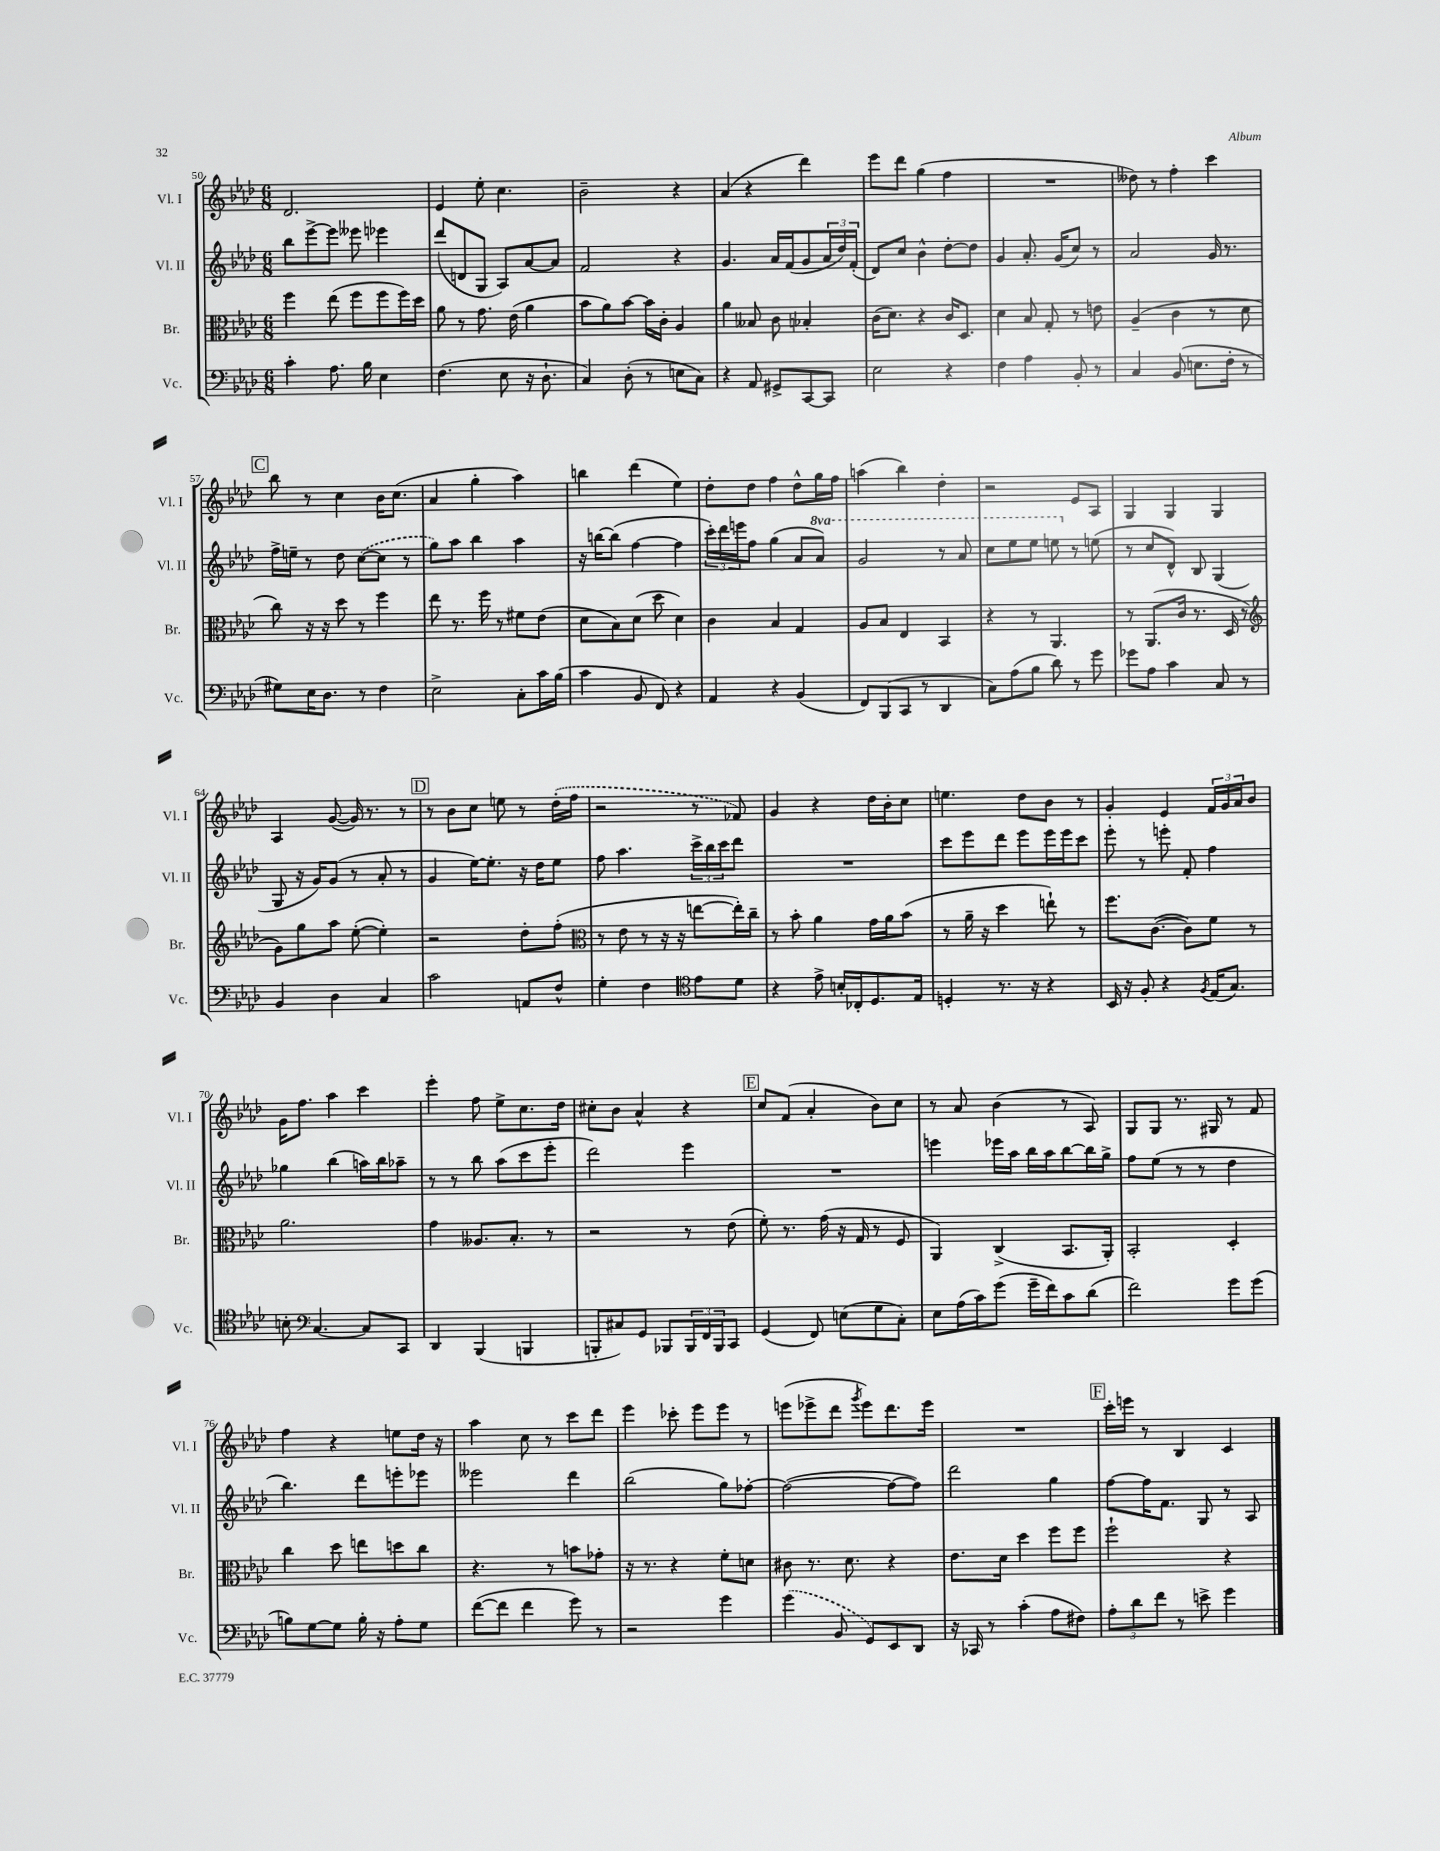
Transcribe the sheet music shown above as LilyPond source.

<<
\new StaffGroup <<
\new Staff = "s0" \with { instrumentName = "Vl. I" shortInstrumentName = "Vl. I" } {
    \clef treble \key aes \major \numericTimeSignature \time 6/8
    des'2. |
    ees'4 ees''8-. c''4. |
    bes'2-- r4 |
    aes'4( r4 des'''4) |
    ees'''8 des'''8 g''4( f''4 |
    R2. |
    deses''8) r8 f''4-. c'''4 |
    \mark \markup { \box "C" } bes''8 r8 c''4 bes'16 c''8.( |
    aes'4 g''4-. aes''4) |
    b''4 des'''4( ees''4) |
    des''8-. des''8 f''4 des''8-^ g''16 f''16 |
    a''4( bes''4) des''4-. |
    r2 ees'8 aes8 |
    g4 g4 g4 |
    aes4 g'8~( g'16) r8. r8 |
    \mark \markup { \box "D" } r8 bes'8 c''8 e''8 r8 \once \slurDashed des''16-.( f''16 |
    r2 r8 fes'8) |
    g'4 r4 des''16 bes'16-. c''8 |
    e''4. des''8 bes'8 r8 |
    g'4-. ees'4 \tuplet 3/2 { f'16 g'16 aes'16 } bes'8 |
    g'16 f''8. aes''4 c'''4 |
    ees'''4-. f''8 ees''8-> c''8. des''16 |
    cis''8-. bes'8 aes'4-^ r4 |
    \mark \markup { \box "E" } c''8 f'8( aes'4-. bes'8) c''8 |
    r8 aes'8 bes'4( r8 aes8) |
    g8 g8 r8. gis16 r8 f'8 |
    f''4 r4 e''8 des''16 r16 |
    aes''4 c''8 r8 c'''8 des'''8 |
    ees'''4 ces'''8-. ees'''8 ees'''8 r8 |
    e'''8( ees'''8-> des'''8 \acciaccatura { g'''8 } ees'''8) des'''8. ees'''16 |
    R2. |
    \mark \markup { \box "F" } c'''16-. e'''16 r8 bes4 c'4 \bar "|." |
}
\new Staff = "s1" \with { instrumentName = "Vl. II" shortInstrumentName = "Vl. II" } {
    \clef treble \key aes \major \numericTimeSignature \time 6/8 \set Staff.ottavationMarkups = #ottavation-simple-ordinals
    bes''8 ees'''8~-> ees'''8 eeses'''8 ees'''4 |
    des'''8( d'8 g8 aes8) aes'8~ aes'8 |
    f'2 r4 |
    g'4. aes'16 f'16( g'8 \tuplet 3/2 { aes'16 des''16) f'16-.( } |
    des'8) c''8 bes'4-^ des''8~-. des''8 |
    g'4 aes'8.-. g'16( c''8) r8 |
    aes'2 g'16 r8. |
    \mark \markup { \box "C" } f''16-> e''16-- r8 des''8 \once \slurDashed c''8~( c''8 r8 |
    g''8) aes''8 bes''4 aes''4 |
    r16 b''16~ b''8( f''4~ f''4 |
    \tuplet 3/2 { c'''16-.) des'''16 e'''16 } f''8 g''4( aes'8 \ottava #1 aes''8) |
    g''2 r8 aes''8 |
    c'''8 ees'''8 ees'''8 e'''8 \ottava #0 r8 e''8( |
    r8 c''8 des'8-^) bes8 g4( |
    g8 r16 g'16) g'8( r8 aes'8-. r8 |
    \mark \markup { \box "D" } g'4 ees''16~) ees''8.-. r16 des''16 ees''8 |
    f''8 aes''4. \tuplet 3/2 { c'''16-> bes''16 c'''16 } des'''8 |
    R2. |
    c'''8 ees'''8 des'''8 ees'''8 ees'''16 ees'''16 c'''8 |
    ees'''8-. r8 e'''8-. f'8-. f''4 |
    ges''4 bes''4( a''16) bes''16 aes''8-- |
    r8 r8 bes''8 aes''8( c'''8 ees'''8-. |
    des'''2) ees'''4 |
    \mark \markup { \box "E" } R2. |
    e'''4 ees'''16 aes''16 bes''16 aes''16 bes''8~ bes''16 g''16-> |
    f''8 ees''8( r8 r8 des''4 |
    bes''4.) des'''8 e'''8-. ees'''8 |
    eeses'''2 des'''4 |
    bes''2( g''8) fes''8~-. |
    fes''2~( fes''8~ fes''8) |
    des'''2 g''4 |
    \mark \markup { \box "F" } f''8~ f''16 f'8. g8 r8 aes8 \bar "|." |
}
\new Staff = "s2" \with { instrumentName = "Br." shortInstrumentName = "Br." } {
    \clef alto \key aes \major \numericTimeSignature \time 6/8
    f''4 ees''8( f''8 f''8 f''16) des''16 |
    aes'8 r8 g'8. ees'16( aes'4 |
    bes'8 aes'8) bes'8~ bes'16 c'16-. aes4 |
    aes'4 beses8 c'8 bes4-. |
    c'16( des'8.) r4 c'16 des8. |
    des'4 bes8 g8-. r8 e'8 |
    aes4--( c'4 r8 des'8 |
    \mark \markup { \box "C" } c''8) r16 r16 des''8 r8 f''4 |
    ees''8 r8. f''16 r8 fis'8 ees'8( |
    des'8 bes8) des'8( des''8 des'4) |
    c'4 bes4 g4 |
    aes8 bes8 ees4 bes,4 |
    r4 r8 aes,4. |
    r8 aes,8.( c'16 r8. des16 r8 |
    \clef treble g'8) g''8 aes''8 ees''8~-.( ees''4-.) |
    \mark \markup { \box "D" } r2 des''8-. f''8-.( |
    \clef alto r8 ees'8 r8 r16 r16 e''8~ e''16-.) c''16-- |
    r8 bes'8-. aes'4 g'16 aes'16 bes'8( |
    r8 aes'16-- r16 des''4 e''8-!) r8 |
    f''8. c'8.~( c'8) f'8 r8 |
    aes'2. |
    g'4 aeses8. bes8.-. r8 |
    r2 r8 ees'8( |
    \mark \markup { \box "E" } f'8-.) r8. g'16( r16 g16 r8 f8 |
    aes,4) c4->( bes,8. aes,16-.) |
    bes,2-. des4-. |
    c''4 des''8 e''8 d''8 c''8 |
    r4. r8 b'8 ges'8-. |
    r16 r8. r4 f'8-. d'8 |
    cis'8 r8. des'8. r4 |
    ees'8. des'16 des''4 f''8 f''8 |
    \mark \markup { \box "F" } f''2-! r4 \bar "|." |
}
\new Staff = "s3" \with { instrumentName = "Vc." shortInstrumentName = "Vc." } {
    \clef bass \key aes \major \numericTimeSignature \time 6/8
    c'4-. aes8. bes16 ees4 |
    f4.( ees8 r16 des8.-! |
    c4) des8-.( r8 e8 c8) |
    r4 aes,8 gis,8-> c,8~ c,8 |
    ees2 r4 |
    f4 aes4 bes,8-. r8 |
    c4 bes,8( e8. f16-. r8 |
    \mark \markup { \box "C" } gis8) ees16 des8. r8 f4 |
    ees2-> c8-. c'16 bes16( |
    c'4 bes,8 f,8) r4 |
    aes,4 r4 bes,4( |
    f,8) bes,,8( c,8 r8 des,4 |
    c8) aes8( bes8 des'8) r8 g'8 |
    ges'8 aes8 c'4 c8 r8 |
    bes,4 des4 c4 |
    \mark \markup { \box "D" } c'2 a,8 f8-^ |
    g4-. f4 \clef tenor ees'8 des'8 |
    r4 ees'8-> b16-. ces16-. des8. ees16 |
    d4-. r8. r16 r4 |
    bes,16 r16 f8-. r4 \acciaccatura { f8 } ees16( g8.) |
    b8-. \clef bass c4.~ c8 c,8 |
    des,4 bes,,4( b,,4 |
    b,,8-. cis8) g,8 bes,,8 \tuplet 3/2 { bes,,16 f,16 bes,,16 } c,8 |
    \mark \markup { \box "E" } g,4( f,8) e8( g8 c8-.) |
    ees8 aes16( c'16) g'8( g'16-- f'16) c'8 des'8( |
    f'2) g'8 g'8( |
    b8) g8~ g8 b16-. r16 aes8-. g8 |
    f'8~( f'8 f'4 g'8) r8 |
    r2 g'4 |
    \once \slurDashed g'4( bes,8 g,8) ees,8 des,8 |
    r16 ces,16 r8 c'4-.( aes8 fis8) |
    \mark \markup { \box "F" } \tuplet 3/2 { aes8-. des'8 f'8 } r8 e'8-> g'4 \bar "|." |
}
>>
>>
\layout { \context { \Score currentBarNumber = #50 } }
